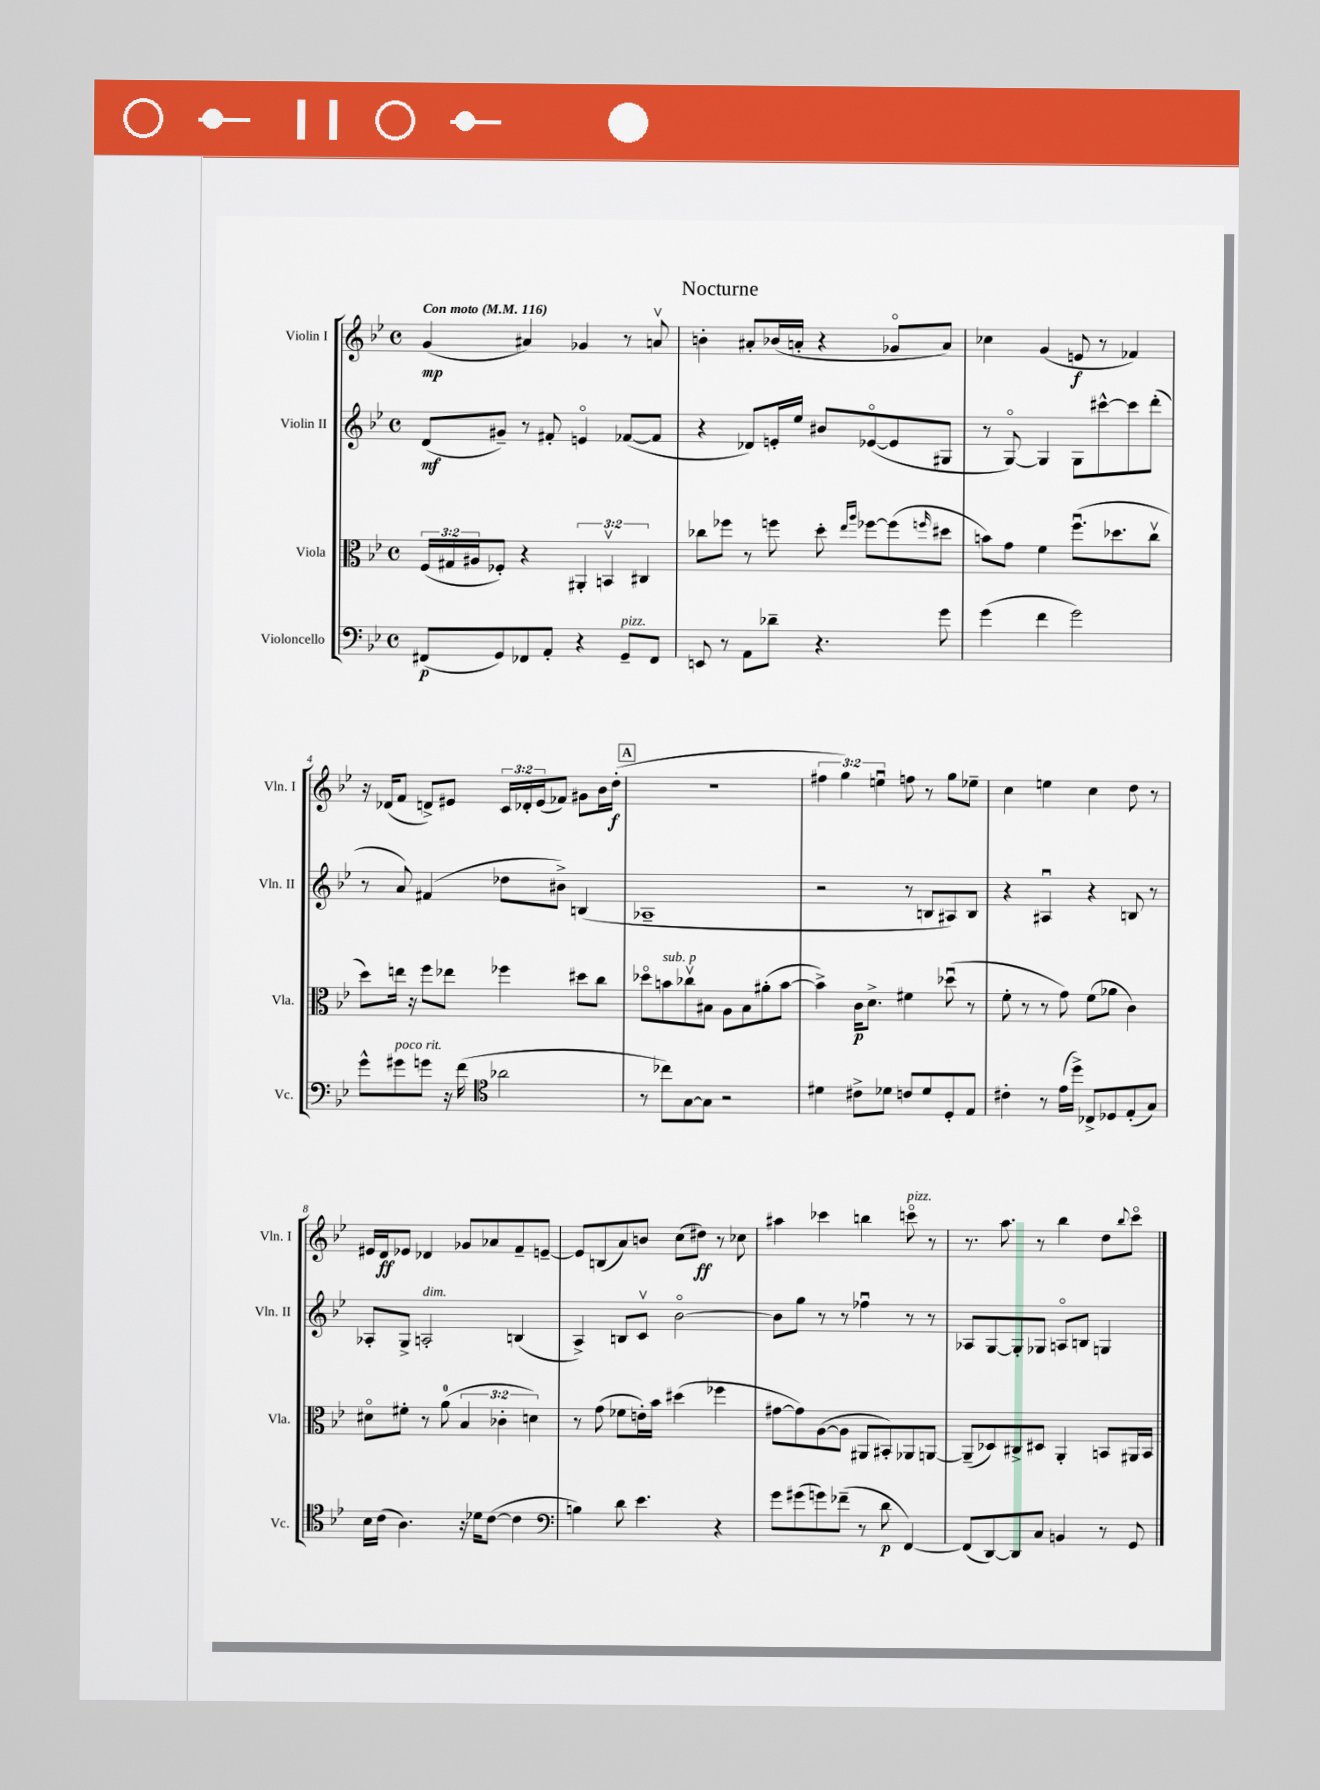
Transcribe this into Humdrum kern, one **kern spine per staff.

**kern	**dynam	**kern	**dynam	**kern	**dynam	**kern	**dynam
*part4	*part4	*part3	*part3	*part2	*part2	*part1	*part1
*staff4	*staff4	*staff3	*staff3	*staff2	*staff2	*staff1	*staff1
*I"Violoncello	*	*I"Viola	*	*I"Violin II	*	*I"Violin I	*
*I'Vc.	*	*I'Vla.	*	*I'Vln. II	*	*I'Vln. I	*
*clefF4	*	*clefC3	*	*clefG2	*	*clefG2	*
*k[b-e-]	*	*k[b-e-]	*	*k[b-e-]	*	*k[b-e-]	*
*M4/4	*	*M4/4	*	*M4/4	*	*M4/4	*
*met(c)	*	*met(c)	*	*met(c)	*	*met(c)	*
*MM116	*	*MM116	*	*MM116	*	*MM116	*
=1	=1	=1	=1	=1	=1	=1	=1
!	!	!	!	!	!	!LO:TX:a:B:t=Con moto	!
(8FF#X/L	p	(24F/LL	.	(8d/L	mf	(4g/	mp
.	.	24G#X/	.	.	.	.	.
.	.	24A#X/J	.	.	.	.	.
8GG/)	.	8F-X'/J)	.	8g#X~/J)	.	.	.
8FF-X/	.	4r	.	8r	.	4a#X/)	.
8AA'/J	.	.	.	8f#X'/	.	.	.
4r	.	6AA#X'/	.	4en/	.	4g-X/	.
.	.	6BBnv/	.	.	.	.	.
!LO:TX:a:i:t=pizz.	!	!	!	!	!	!	!
8GG~/L	.	.	.	([8f-X/L	.	8r	.
.	.	6C#X/	.	.	.	.	.
8FF-/J	.	.	.	8f-/J]	.	8anv/	.
=2	=2	=2	=2	=2	=2	=2	=2
8EEn/	.	8cc-X\L	.	4r	.	4bn'\	.
8r	.	8ff-X\J	.	.	.	.	.
8AA\L	.	8r	.	8d-X/L)	.	8a#X'/L	.
8d-X~\J	.	8ffn\	.	16en'/L	.	(16b-X/L	.
.	.	.	.	16ee-/JJ	.	16an'/JJ	.
4.r	.	8dd'\	.	8b#X/L	.	4r	.
.	.	16qqee-/LL	.	.	.	.	.
.	.	16qqaa/JJ	.	.	.	.	.
.	.	[8ff-X\L	.	([8e-X/	.	.	.
.	.	(8ff-\]	.	8e-/]	.	8g-X/L	.
.	.	16qqffn/	.	.	.	.	.
8g\	.	8dd#X\J	.	8G#X/J	.	8a/J)	.
=3	=3	=3	=3	=3	=3	=3	=3
(4g\	.	8bn\L)	.	8r	.	4cc-X\	.
.	.	8g\J	.	[8G/)	.	.	.
4f\	.	4f\	.	4G/]	.	(4g/	.
2g\)	.	(8.ffu\L	.	8G\L	.	8en/	f
.	.	.	.	[8ccc#X^^\	.	8r	.
.	.	8.dd-X\	.	.	.	.	.
.	.	.	.	8ccc#\]	.	4f-X/)	.
.	.	8ccv\J	.	(8ddd'\J	.	.	.
!!LO:LB:g=z
=4	=4	=4	=4	=4	=4	=4	=4
8g^^\L	.	8dd\L)	.	8r	.	16r	.
.	.	.	.	.	.	(16d-X/KL	.
!LO:TX:a:i:t=poco rit.	!	!	!	!	!	!	!
8g#X\	.	16een\Jk	.	8a/)	.	8f/J	.
.	.	16r	.	.	.	.	.
8gn\J	.	8ff\L	.	(4f#X/	.	8dn^/L)	.
16r	.	8ee-X\J	.	.	.	8e#X/J	.
(16f\	.	.	.	.	.	.	.
*clefC4	*	*	*	*	*	*	*
2a-X\	.	4ff-X\	.	8dd-X\L	.	24c/LL	.
.	.	.	.	.	.	24d-X'/	.
.	.	.	.	.	.	(24e#/J	.
.	.	.	.	8b#X^\J)	.	8f-X/J)	.
.	.	8dd#X\L	.	(4Bn/	.	8g#X\L	.
.	.	8cc\J	.	.	.	16b-\L	.
.	.	.	.	.	.	(16dd'\JJ	f
!!LO:REH:place=s1:t=A
=5	=5	=5	=5	=5	=5	=5	=5
8r	.	8dd-X\L	.	1A-X~	.	1r	.
!	!	!LO:TX:a:i:t=sub. p	!	!	!	!	!
8cc-X\L)	.	8bn\	.	.	.	.	.
[8G\	.	8cc-Xv\	.	.	.	.	.
8G\J]	.	8B#X\J	.	.	.	.	.
2r	.	8A\L	.	.	.	.	.
.	.	8B#\	.	.	.	.	.
.	.	(8a#X'\	.	.	.	.	.
.	.	[8b\J	.	.	.	.	.
=6	=6	=6	=6	=6	=6	=6	=6
4d#X\	.	4b^\])	.	2r	.	6ff#X\	.
.	.	.	.	.	.	6gg\)	.
8c#X^\L	.	16c\KL	p	.	.	.	.
.	.	8.d^\J	.	.	.	.	.
.	.	.	.	.	.	6eenu\	.
8d-X\J	.	.	.	.	.	.	.
8cn/L	.	4f#X\	.	8r	.	8ffn\	.
8d-/	.	.	.	8Bn/L	.	8r	.
8D'/	.	(8dd-Xu\	.	8A#X/)	.	8gg\L	.
8E-/J	.	8r	.	8B/J	.	8ee-X~\J	.
=7	=7	=7	=7	=7	=7	=7	=7
4c#X'\	.	8f'\	.	4r	.	4cc\	.
.	.	8r	.	.	.	.	.
8r	.	8r	.	4A#Xu/	.	4een\	.
(16e-\LL	.	8g\)	.	.	.	.	.
16dd^\JJ)	.	.	.	.	.	.	.
8C-X^/L	.	(8f\L	.	4r	.	4cc\	.
8D-X/	.	8a-X\J	.	.	.	.	.
(8E-'/	.	4c\)	.	8Bn/	.	8dd\	.
8G/J)	.	.	.	8r	.	8r	.
!!LO:LB:g=z
=8	=8	=8	=8	=8	=8	=8	=8
16B-\LL	.	8d#X\L	.	8A-X'/L	.	16e#X/LL	.
(16c\JJ	.	.	.	.	.	16d/J	ff
4.A\)	.	8f#X'\J	.	8G^/J	.	8e-X/J	.
!	!	!	!	!LO:TX:a:i:t=dim.	!	!	!
.	.	8r	.	2An'/	.	4d-X/	.
.	.	(8a\	.	.	.	.	.
16r	.	6B-/	.	.	.	8g-X/L	.
16d-X\KL	.	.	.	.	.	.	.
([8c\J	.	.	.	.	.	8a-X/	.
.	.	6c-X'\	.	.	.	.	.
4c\]	.	.	.	(4Bn/	.	8f~/	.
.	.	6dn\)	.	.	.	.	.
.	.	.	.	.	.	[8en~/J	.
=9	=9	=9	=9	=9	=9	=9	=9
*clefF4	*	*	*	*	*	*	*
4Bn\)	.	8r	.	4A^/)	.	8e/L]	.
.	.	(8g\	.	.	.	(8Bn/	.
8d\	.	8f-X\L	.	8Bn/L	.	8a/)	.
4.e-\	.	16en'\L)	.	8cv/J	.	8bn/J	.
.	.	16b-\JJ	.	.	.	.	.
.	.	(4dd#X\	.	[2b-\	.	(8cc\L	.
.	.	.	.	.	.	8dd#X\J)	ff
4r	.	4ff-X\	.	.	.	8r	.
.	.	.	.	.	.	8cc-X\	.
=10	=10	=10	=10	=10	=10	=10	=10
8g\L	.	[8g#X\L	.	8b-\L]	.	4aa#X\	.
(8g#X\	.	8g#\])	.	8gg\J	.	.	.
8gn\)	.	([8A\	.	8r	.	4ccc-X\	.
(8f-X~\J	.	8A\J]	.	8r	.	.	.
8r	.	8AA#X/L	.	4ff-Xu\	.	4bbn\	.
8d\	p	8BB#X'/)	.	.	.	.	.
!	!	!	!	!	!	!LO:TX:a:i:t=pizz.	!
[4FF/)	.	8AA-X/	.	8r	.	8cccn\	.
.	.	[8AAn/J	.	8r	.	8r	.
=11	=11	=11	=11	=11	=11	=11	=11
(8FF/L]	.	(8AA~/L]	.	8A-X/L	.	8.r	.
[8DD/)	.	8D-X/)	.	[8G/	.	.	.
.	.	.	.	.	.	8.aa\	.
8DD/]	.	8C#X^/	.	8G'/]	.	.	.
8C/J	.	8D#X/J	.	8G-X/J	.	8r	.
4BBn/	.	4AA'/	.	8An/L	.	4bb-\	.
.	.	.	.	8Bn/J	.	.	.
8r	.	8BBn/L	.	4Gn/	.	8dd\L	.
.	.	.	.	.	.	8qqbb-/	.
8GG/	.	16AA#X/L	.	.	.	8ccc\J	.
.	.	16BB/JJ	.	.	.	.	.
==	==	==	==	==	==	==	==
*-	*-	*-	*-	*-	*-	*-	*-
